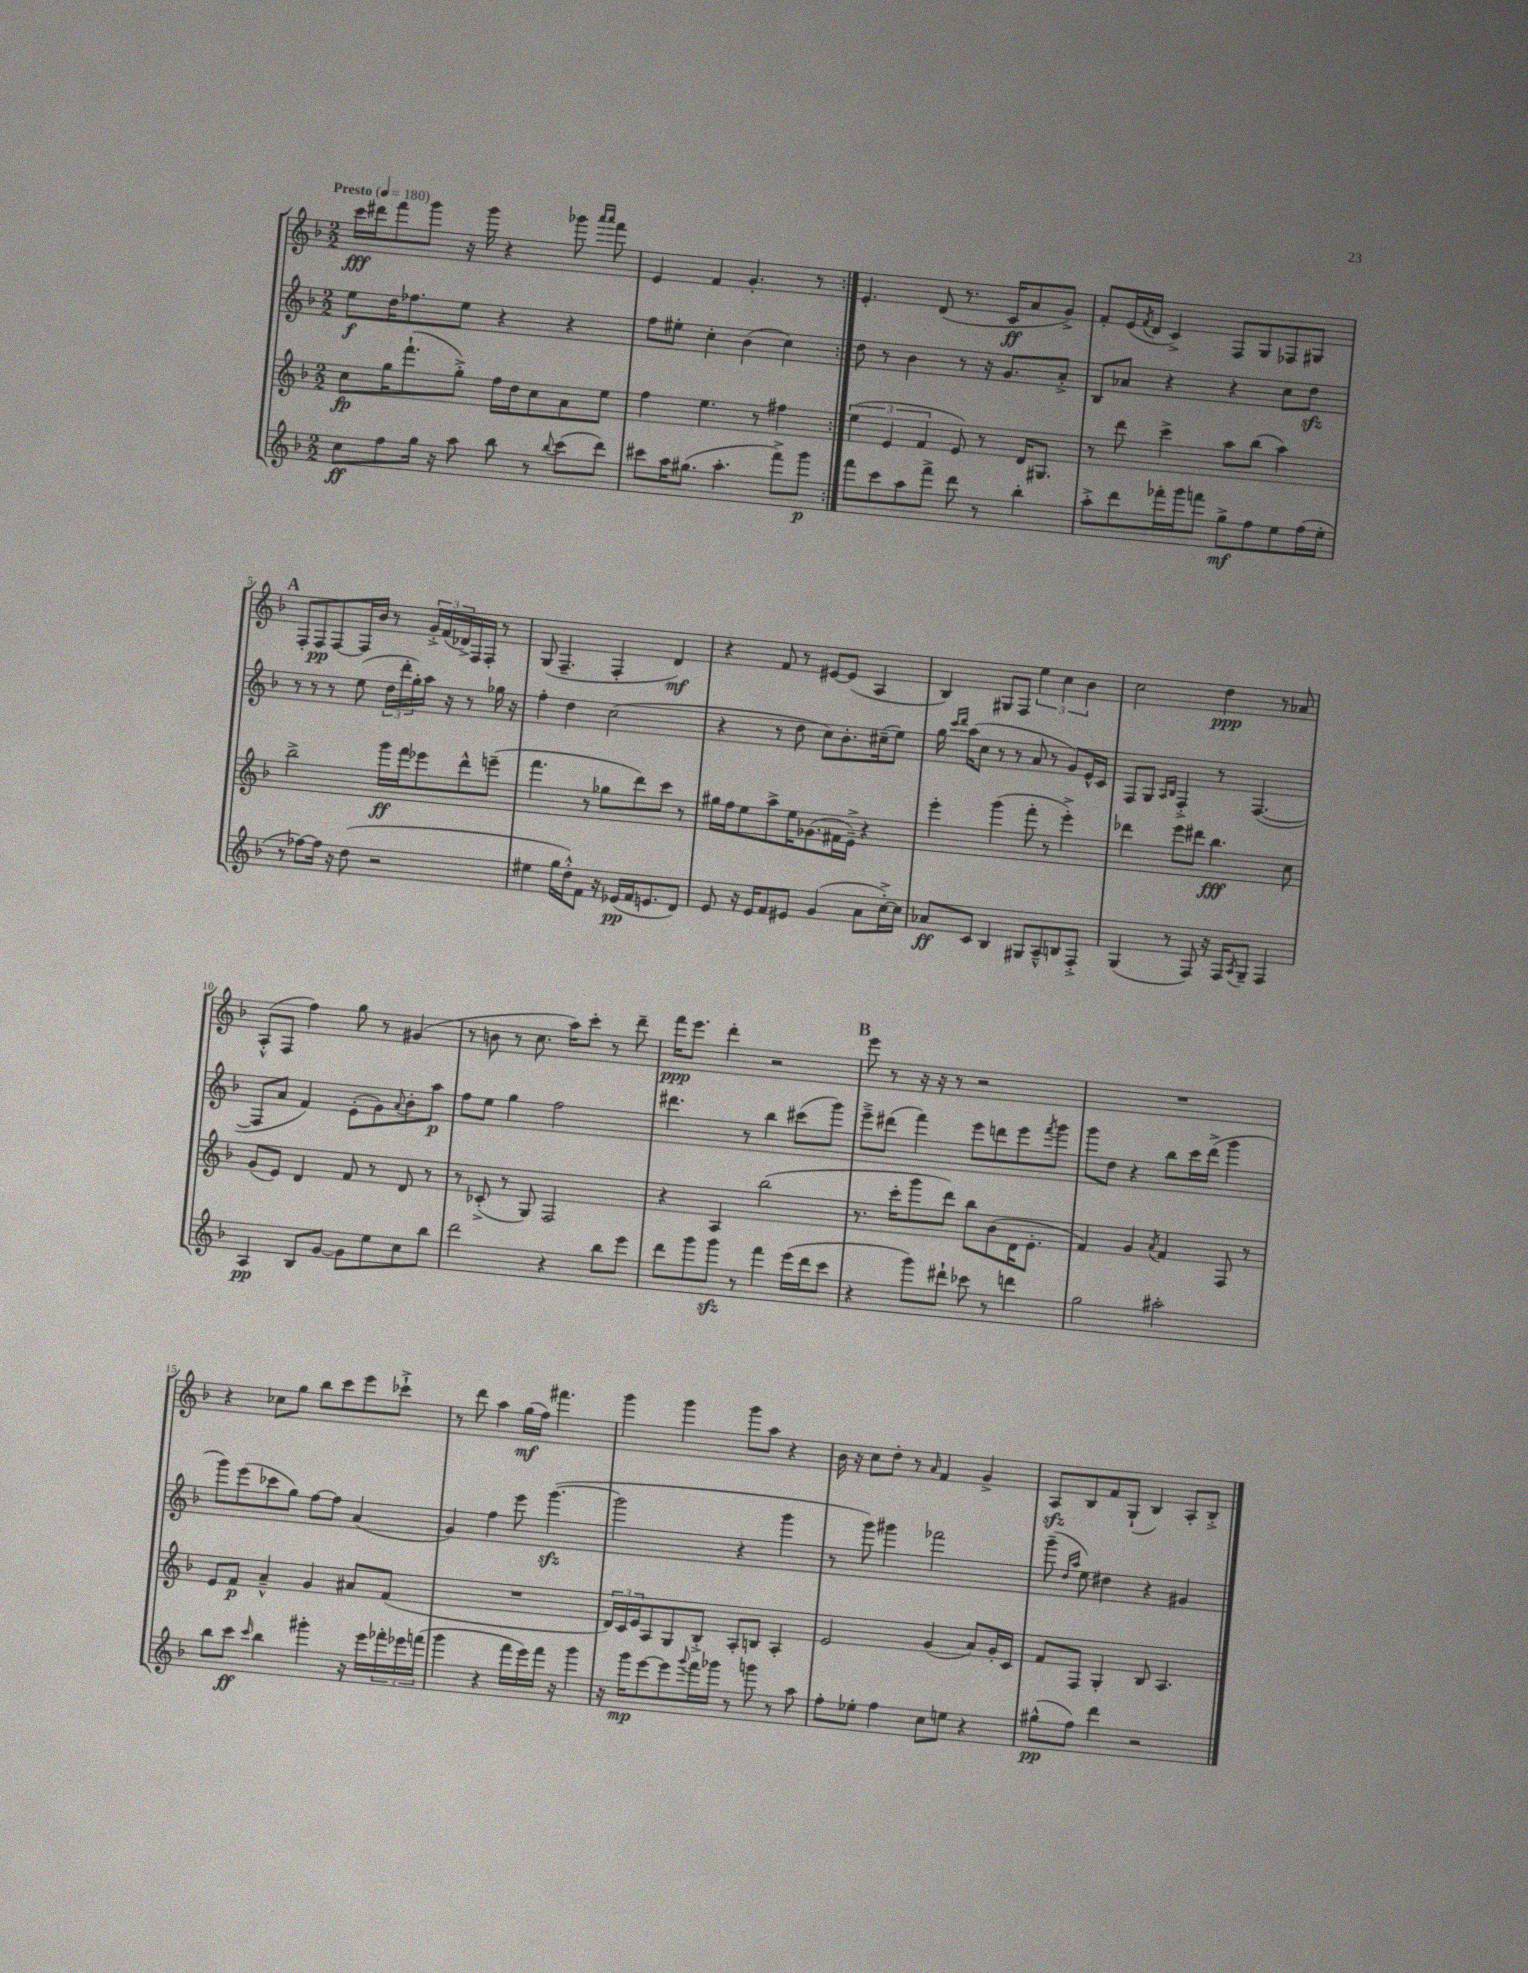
<<
\new StaffGroup <<
\new Staff = "s0" {
    \clef treble \key f \major \numericTimeSignature \time 2/2 \tempo "Presto" 4 = 180
    \repeat volta 2 { c'''16\fff dis'''16 f'''8 g'''8 r16 g'''16 r4 ges'''8 \grace { a'''16 a'''16 } f'''8 |
    e'4 f'4 g'4.-. r8 | }
    e'4.-. d'8( r8. c'16\ff a'8 g'8->) |
    f'8-. e'16( \acciaccatura { f'8 } d'16 c'4->) f8 g8 fes8 gis8 |
    \mark \markup { \bold "A" } f8-. f8\pp f8~ f16 bes'16 r8 \tuplet 3/2 { g'16-.-> f'16( des'16->) } f16 f16-. r8 |
    g8( f4.-- f4-. d'4\mf) |
    r4 f'8 r8 eis'8~ eis'8( a4 |
    bes4) gis8 f8 \tuplet 3/2 { e''4 c''4 bes'4 } |
    c''2 d''4\ppp r8 aes'8 |
    a8-.-^( f8 f''4) g''8 r8 gis'4( |
    r8 b'8 r8 c''8. a''16) c'''8-. r8 d'''8-- |
    f'''16\ppp e'''8. d'''4-. r2 |
    \mark \markup { \bold "B" } e'''8 r8 r16 r16 r8 r2 |
    R1 |
    r4 ces''8 g''8 bes''8 c'''8 e'''8 ces'''8-!-> |
    r8 d'''8 a''4 g''16\mf( f''16) fis'''4. |
    g'''4 g'''4 g'''8 a''8 r4 |
    bes'16 r16 c''8 d''8-. r8 \grace { a'16 } f'4 g'4-> |
    a8\sfz bes8 f'8 g8-!( bes4) a8-. bes8-.-> \bar "|." |
}
\new Staff = "s1" {
    \clef treble \key f \major \numericTimeSignature \time 2/2
    \repeat volta 2 { e''8\f d''16 fes''8. e''8 r4 r4 |
    f''8 eis''8-. c''4-. bes'4( c''4) | }
    d''8 r8 bes'4 r8 r16 g'8. a'8-.-> |
    bes8 aes'8 r4 r4 c''8 d''8\sfz |
    \mark \markup { \bold "A" } r8 r8 r8 e''8( \tuplet 3/2 { d''16 d'''16-. g''16-.) } a''16 r16 r8 ges''16 r16 |
    f''4-. d''4 c''2( |
    r4 r8 d''8 c''8) bes'8.-. cis''16--( e''8) |
    g''16 \grace { c'''16 d'''16 } a''16( c''8 r8 r8 a'8 r8 g'8) e'16-^ c'16 |
    f8 g8 \grace { a16 bes16 } f4-.-> r8 f4.~( |
    f8 a'8 f'4) e'8-.( g'8) \appoggiatura { a'8 } bes'8-. a''8\p |
    f''8 e''8 g''4 f''2 |
    dis'''4. r8 bes''4 cis'''8( g'''8) |
    \mark \markup { \bold "B" } e'''8---> dis'''8( f'''4) e'''8 d'''8 e'''8 \acciaccatura { f'''8 } g'''8 |
    g'''8 d''8 r4 bes''8 c'''16 d'''16->( g'''4 |
    g'''8) e'''8( ces'''8 g''8) f''8~ f''8 a'4( |
    g'4) f''4 e'''8 g'''4.~\sfz( |
    g'''2 r4 g'''4 |
    r8 g'''8) gis'''4 fes'''2 |
    g'''8--( \grace { d''16 a''16 } e''8) dis''4 r4 gis'4 \bar "|." |
}
\new Staff = "s2" {
    \clef treble \key f \major \numericTimeSignature \time 2/2
    \repeat volta 2 { c''8\fp g''16 f'''8.-!( g''8-.->) f''16 d''16 c''8 a'8 e''8 |
    f''4 e''4. r8 fis''4 | }
    \tuplet 3/2 { e''4( e'4 f'4 } e'8) r8 d'16 gis8. |
    r8 d'''8 c'''4-> a''8 bes''8( a''4) |
    \mark \markup { \bold "A" } bes''2-> g'''16\ff f'''16 ees'''8 d'''8-^ e'''8--( |
    f'''4. r8 ges''8 d'''8) c'''8 r8 |
    gis''16 f''16 e''8 a''8-> e''16 ges'8.( fis'16 e'16--->) r4 |
    e'''4-. g'''4( f'''8-. r8 e'''4-.->) |
    des'''4 e'''8 dis'''8 bes''4.\fff c''8 |
    g'8( e'8) d'4 f'8 r8 d'8 r8 |
    r8 ces'8-.->( r8 g8) f2 |
    r4 a4 bes''2( |
    \mark \markup { \bold "B" } r8. c'''16-. g'''8 d'''8) bes''8 bes'8( d'16 e'8.-. |
    f'4) g'4 \acciaccatura { a'8 } f'4 f8 r8 |
    e'8 f'8\p a'4---^ g'4 ais'8 f'8( |
    R1 |
    \tuplet 3/2 { d'16) c'16 e'16 } a8 g8 bes8-.-> a8-. b8 a4-. |
    e'2 g'4( a'8) g'16-. c'16 |
    f'8 f8 g4-. bes8 a4. \bar "|." |
}
\new Staff = "s3" {
    \clef treble \key f \major \numericTimeSignature \time 2/2
    \repeat volta 2 { c''8\ff f''8 g''16 r16 a''8 bes''8 r8 \appoggiatura { bes''8 } c'''8( d'''8) |
    cis'''8 a''16 gis''8.( a''4.-. f'''8->) g'''8\p | }
    f'''8 c'''8 a''8 f'''8-> d'''8 r8 bes''4-. |
    a''8-.-> d'''8 fes'''16-. g'''16 f'''8 g''8->\mf f''8 e''8 f''16( e''16-. |
    \mark \markup { \bold "A" } r8 fes''8~) fes''16 r16 d''8( r2 |
    eis''4 g''16 d''16-.-^) f'8 r16 ees'16\pp( f'16 e'8. d'8) |
    e'8 r16 e'16 f'8 eis'8 g'4( a'8 c''16~-.->) c''16 |
    aes'8\ff c'8 bes4 gis8 a8---^ b8 f8-.-> |
    g4( r8 f8) r16 f16 \acciaccatura { a8 } g8-- f4 |
    a4\pp bes8 g'8~ g'8 e''8 c''8 bes''8 |
    d'''2 r4 bes''8 e'''8 |
    d'''8 g'''8 g'''8\sfz r8 f'''4 e'''16( d'''16 c'''8 |
    \mark \markup { \bold "B" } r4 g'''8) dis'''8-! ces'''8 r8 d'''4 |
    g''2 ais''2-. |
    bes''8 c'''8\ff \grace { c'''16 } bes''4 gis'''4-. r16 e'''16 \tuplet 3/2 { fes'''16-. ees'''16 f'''16( } |
    g'''4 r4 f'''16 e'''16) f'''16 r16 g'''4 |
    r16 g'''16\mp e'''8~ e'''8 \appoggiatura { g'''8 } f'''16 ges'''16 r8 g'''8 r8 a''8 |
    f''8-. ees''8-. f''4 c''8 e''8 r4 |
    gis''8-^\pp( f''8) d'''4 r2 \bar "|." |
}
>>
>>
